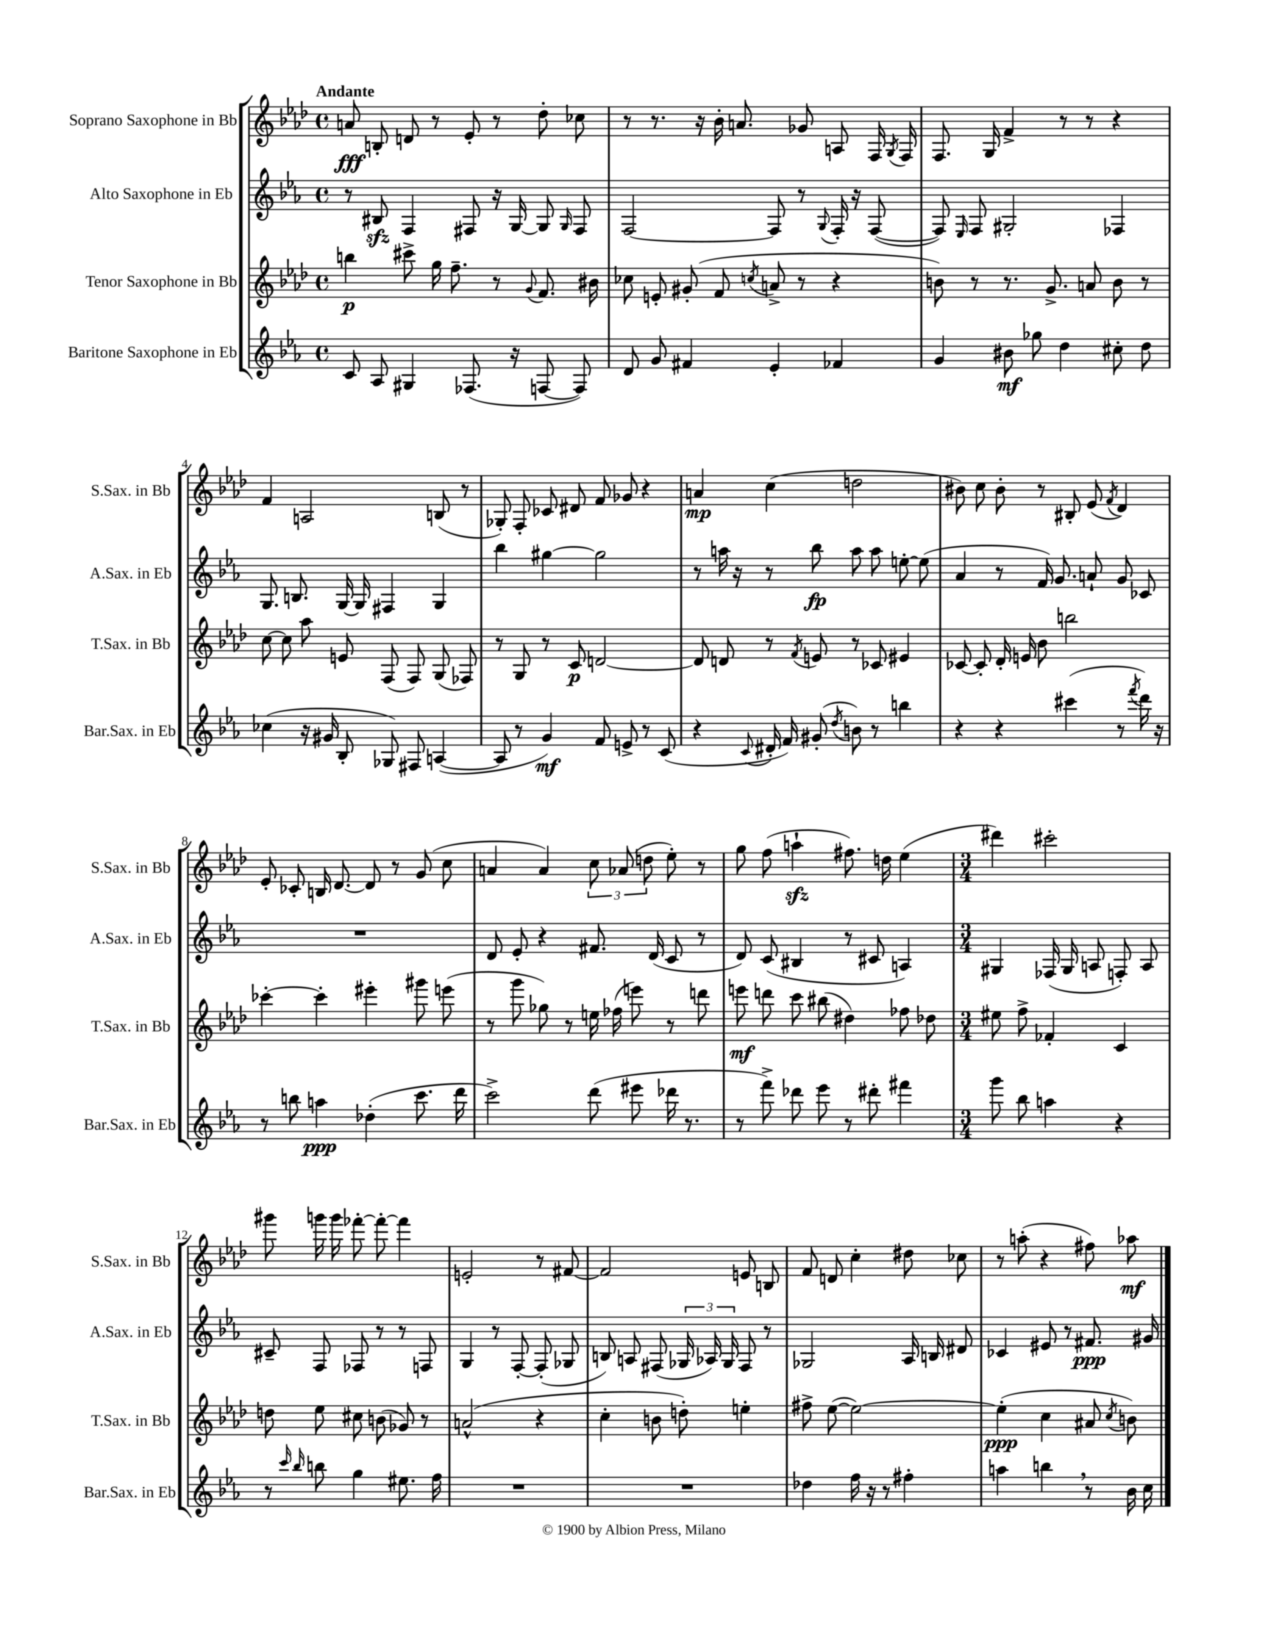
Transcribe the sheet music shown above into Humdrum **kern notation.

**kern	**kern	**kern	**kern
*staff4	*staff3	*staff2	*staff1
*clefG2	*clefG2	*clefG2	*clefG2
*k[b-e-a-]	*k[b-e-a-d-]	*k[b-e-a-]	*k[b-e-a-d-]
*M4/4	*M4/4	*M4/4	*M4/4
*met(c)	*met(c)	*met(c)	*met(c)
8c	4bb	8r	8a
8A-	.	8B#	8B'
4G#	8ccc#^	4F	8d
.	16gg	.	8r
.	8.ff~	.	.
(8.F-	.	8F#	8e-'
.	8r	16r	8r
16r	.	[16G	.
.	8qqg	.	.
[8F	8.f	8G]	8dd-'
.	.	16qqG	.
8F])	.	8F#	8cc-
.	16b#	.	.
=	=	=	=
8d	8cc-	[2F	8r
8g	8e'	.	8.r
4f#	(8g#'	.	.
.	.	.	16r
.	8f	.	16b-'
.	.	.	8.a
.	8qcc	.	.
4e-'	8a^	8F]	.
.	8r	8r	8g-
.	.	8qqG	.
4f-	4r	16F'	8A
.	.	16r	.
.	.	([8F	16F
.	.	.	8qG
.	.	.	16F
=	=	=	=
4g	8b)	8F])	8.F
.	.	16qqE-	.
.	8r	8F	.
.	.	.	16G
8b#	8.r	2G#'	4f^
8gg-	.	.	.
.	8.g^	.	.
4dd	.	.	8r
.	8a	.	8r
8cc#'	8b	4F-	4r
8dd	8r	.	.
=	=	=	=
(4cc-	[8cc	8.G	4f
.	8cc]	.	.
.	.	8.B	.
16r	8aa-	.	2A
16g#	.	.	.
8B-'	8e	[16G	.
.	.	16G]	.
8G-)	(8F	4F#	.
8F#	8F)	.	.
([4A	(8G	4G	(8B
.	8F-)	.	8r
=	=	=	=
8A]	8r	4bb-	8G-')
8r	8G	.	8F'
4g)	8r	[4gg#	8c-
.	8c	.	8d#
8f	[2d	2gg#]	8f
8e^	.	.	8g-
8r	.	.	4r
(8c	.	.	.
=	=	=	=
4r	8d]	8r	4a
.	8d	16aa	.
.	.	16r	.
8qqc	.	.	.
16d#'	8r	8r	(4cc
16f)	.	.	.
.	8qf	.	.
(8g#'	8e	8bb-	.
8qdd	.	.	.
8b)	8r	8aa	2dd
8r	8c-	8aa	.
4bb	4e#	[8ee'	.
.	.	(8ee]	.
=	=	=	=
4r	[8c-	4a-	8b#)
.	8c-']	.	8cc
4r	16d-'	8r	8b#'
.	16e	.	.
.	8b-	16f)	8r
.	.	8.g	.
(4ccc#	2bb	.	8B#'
.	.	8a`	(8e-
.	.	.	8qf
8r	.	8g	4d-)
8qfff	.	.	.
16ddd)	.	8c-	.
16r	.	.	.
=	=	=	=
8r	[4ccc-'	1r	8e-'
8bb	.	.	8c-'
4aa	4ccc-']	.	16B
.	.	.	[8.d-
(4dd-'	4eee#'	.	8d-]
.	.	.	8r
8.ccc	8ggg#	.	(8g
.	(8eee	.	8cc
16ddd	.	.	.
=	=	=	=
2ccc^)	8r	8d	4a
.	8ggg	8e-'	.
.	8gg-)	4r	4a)
.	8r	.	.
(8ddd	16ee	8.f#	12cc
.	(16ff-	.	.
.	.	.	(12a-
8eee#	8eee)	.	.
.	.	.	12dd
.	.	(16d	.
16ddd-	8r	8c	8ee-')
8.r	.	.	.
.	8ddd	8r	8r
=	=	=	=
8r	8eee	8d)	8gg
8fff^)	8ddd	(8c	(8ff
8ddd-	8ccc	4B#	4aa`
8eee-	(8bb#	.	.
8r	4dd#)	8r	8.ff#)
8ddd#'	.	8c#	.
.	.	.	16dd
4fff#	8ff-	4A)	(4ee-
.	8dd-	.	.
=	=	=	=
*M3/4	*M3/4	*M3/4	*M3/4
8ggg	8ee#	4G#	4ddd#)
8bb-	8ff^	.	.
4aa	4f-'	(16F-	2ccc#'
.	.	16G#	.
.	.	8A	.
4r	4c	8F')	.
.	.	8A	.
=	=	=	=
8r	8dd	8c#~	8ggg#
16qqccc	.	.	.
16qqbb-	.	.	.
8bb	8ee-	8F	16ggg
.	.	.	16ggg
4gg	8cc#	8F-	[8fff-'
.	(8b	8r	8fff-'_
8.ee#	8g-)	8r	4fff-]
.	8r	8F	.
16ff	.	.	.
=	=	=	=
2.r	(2a^^	4G	2e'
.	.	8r	.
.	.	[8F'	.
.	4r	(8F']	8r
.	.	8G-	[8f#
=	=	=	=
2.r	4cc'	8B)	2f#]
.	.	8A	.
.	8b	(8F#	.
.	8dd')	24G-	.
.	.	24A-)	.
.	.	24G-	.
.	4ee'	8F#	8e
.	.	8r	8B
=	=	=	=
4dd-	8ff#^	2G-	8f
.	([8ee-	.	8d
16ff	2ee-_)	.	4cc'
16r	.	.	.
8r	.	.	.
4ff#'	.	16A-	8dd#
.	.	16B	.
.	.	8d#	8cc-
=	=	=	=
4aa	(4ee-']	4c-	8r
.	.	.	(8aa'
4bb	4cc	8e#	4r
.	.	8r	.
8r	8a#	8.f#	8ff#)
.	8qcc	.	.
16b-	8b)	.	8aa-
16cc	.	16g#	.
==	==	==	==
*-	*-	*-	*-
